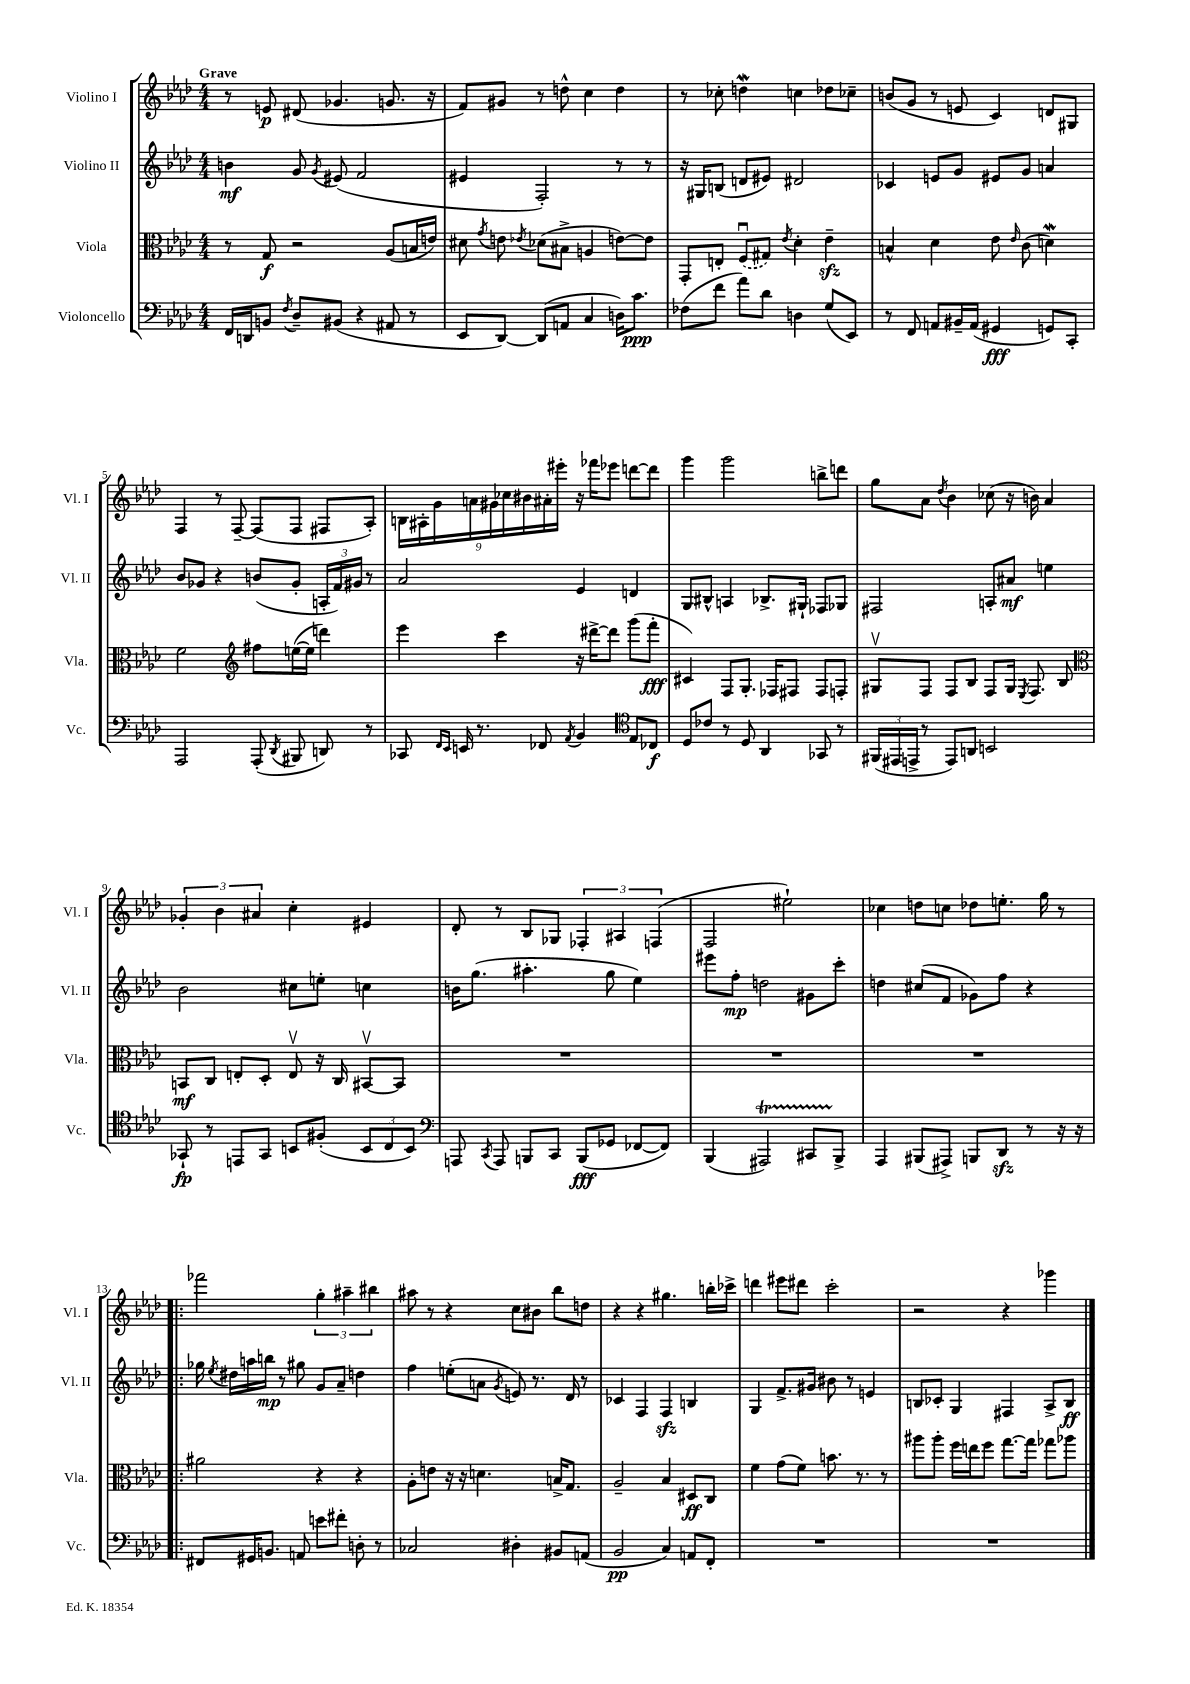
<<
\new StaffGroup <<
\new Staff = "s0" \with { instrumentName = "Violino I" shortInstrumentName = "Vl. I" } {
    \clef treble \key aes \major \numericTimeSignature \time 4/4 \tempo "Grave"
    \autoBeamOff r8 e'8\p dis'8( ges'4. g'8. r16 |
    f'8[) gis'8] r8 d''8-^ c''4 d''4 |
    r8 ces''8-. d''4\mordent c''4 des''8[ ces''8]-- |
    b'8[( g'8] r8 e'8 c'4) d'8[ gis8] |
    f4 r8 f8~-- f8[( f8] fis8[ aes8]-.) |
    \tuplet 9/8 { b16[ ais16-. g'16 a'16 gis'16 ces''16 bis'16 ais'16-. eis'''16]-. } r16 fes'''16[ ees'''8] d'''8[~ d'''8] |
    g'''4 g'''2 b''8[-> d'''8] |
    g''8[ aes'8] \acciaccatura { des''8 } bes'4 ces''8( r16 b'16) aes'4 |
    \tuplet 3/2 { ges'4-. bes'4 ais'4 } c''4-. eis'4 |
    des'8-. r8 bes8[ ges8] \tuplet 3/2 { fes4-. ais4 f4( } |
    f2 eis''2-!) |
    ces''4 d''8[ c''8] des''8[ e''8.]-. g''16 r8 |
    \bar ".|:" fes'''2 \tuplet 3/2 { g''4-. ais''4-- bis''4 } |
    ais''8 r8 r4 c''8[ bis'8] bes''8[ d''8] |
    r4 r4 gis''4. b''16[-. ces'''16]-> |
    d'''4 eis'''8[ dis'''8] c'''2-. |
    r2 r4 ges'''4 \bar "|." |
}
\new Staff = "s1" \with { instrumentName = "Violino II" shortInstrumentName = "Vl. II" } {
    \clef treble \key aes \major \numericTimeSignature \time 4/4
    \autoBeamOff b'4\mf g'8 \acciaccatura { g'8 } eis'8( f'2 |
    eis'4 f2-.) r8 r8 |
    r16 gis16[ b8]( d'8[ eis'8]) dis'2 |
    ces'4 e'8[ g'8] eis'8[ g'8] a'4 |
    bes'8[ ges'8] r4 b'8[( ges'8]-. \tuplet 3/2 { a16[-. f'16) gis'16] } r8 |
    aes'2 ees'4 d'4 |
    g8[ bis8]-^ a4 bes8.[-> gis16]-! fes8[ ges8] |
    fis2 a8[-. ais'8]\mf e''4 |
    bes'2 cis''8[ e''8]-. c''4 |
    b'16[ g''8.]( ais''4.-. g''8 ees''4) |
    eis'''8[ f''8]-.\mp d''2 gis'8[ c'''8]-. |
    d''4 cis''8[( f'8] ges'8[) f''8] r4 |
    \bar ".|:" ges''16 \acciaccatura { ees''8 } dis''16[ a''16 b''16]\mp r8 gis''8 g'8[ aes'8]-- d''4 |
    f''4 e''8[-.( a'8] \acciaccatura { g'8 } e'8) r8. des'16 r8 |
    ces'4 f4 f4\sfz b4 |
    g4 f'8.[-> gis'16] bis'8 r8 e'4 |
    b8[ ces'8]-. g4 fis4 aes8[-> b8]\ff \bar "|." |
}
\new Staff = "s2" \with { instrumentName = "Viola" shortInstrumentName = "Vla." } {
    \clef alto \key aes \major \numericTimeSignature \time 4/4
    \autoBeamOff r8 g8\f r2 aes8[( b16 e'16]) |
    dis'8 \acciaccatura { g'8 } e'8 \acciaccatura { ees'8 } des'8[( bis8]-> a4 e'8[~) e'8] |
    g,8[-. e8]-. \once \slurDashed f8[\downbow( gis8]) \acciaccatura { ees'8 } des'4-. ees'4--\sfz |
    b4-^ des'4 ees'8 \grace { ees'16 } c'8( d'4\mordent) |
    f'2 \clef treble fis''8[ e''16~( e''16] d'''4) |
    ees'''4 c'''4 r16 dis'''16[~-> dis'''8] g'''8[( f'''8]-.\fff |
    cis'4) f8[ g8.]-. fes16[ fis8] fis8[ f8]-. |
    gis8[\upbow f8] f8[ bes8] f8[ gis16] \acciaccatura { ees8 } f8. bes8 |
    \clef alto b,8[\mf c8] e8[-. des8]-. e8\upbow r16 c16 bis,8[~\upbow bis,8] |
    R1 |
    R1 |
    R1 |
    \bar ".|:" ais'2 r4 r4 |
    aes8[-. e'8] r16 r16 d'4. b16[-> g8.] |
    aes2-- bes4 dis8[\ff c8] |
    f'4 g'8[( f'8]) b'8. r8. r8 |
    ais''8[ ais''8]-. f''16[ e''16 f''8] g''8.[~ g''16] ges''8[ aes''8] \bar "|." |
}
\new Staff = "s3" \with { instrumentName = "Violoncello" shortInstrumentName = "Vc." } {
    \clef bass \key aes \major \numericTimeSignature \time 4/4
    \autoBeamOff f,16[ d,16 b,8] \acciaccatura { f8 } des8[-- bis,8]( r4 ais,8 r8 |
    ees,8[ des,8]~) des,8[( a,8] c4 d16[) c'8.]\ppp |
    fes8[( f'8] aes'8[) des'8] d4 g8[( ees,8]) |
    r8 f,8 a,8[ bis,16-- a,16]( gis,4\fff g,8[) c,8]-. |
    aes,,2 aes,,8-.( \acciaccatura { des,8 } bis,,8 d,8) r8 |
    ces,8 \grace { f,16[ ees,16] } e,16 r8. fes,8 \acciaccatura { aes,8 } bes,4 \clef tenor ees8[ ces8]\f |
    des8[ ces'8] r8 des8 aes,4 ges,8 r8 |
    \tuplet 3/2 { fis,16[( eis,16 e,16]-> } r8 e,8[) a,8] b,2 |
    ges,8-!\fp r8 e,8[ ges,8] b,8[ fis8]-.( \tuplet 3/2 { b,8[ c8 b,8]) } |
    \clef bass a,,8 \acciaccatura { c,8 } a,,8 b,,8[ c,8] b,,8[\fff( ges,8] fes,8[~ fes,8]) |
    bes,,4( ais,,2\startTrillSpan) cis,8[ bes,,8]->\stopTrillSpan |
    aes,,4 bis,,8[( ais,,8]->) b,,8[ des,8]\sfz r8 r16 r16 |
    \bar ".|:" fis,8[ gis,16 b,8.] a,8 e'8[ fis'8]-. d8-. r8 |
    ces2 dis4-. bis,8[ a,8]( |
    bes,2\pp c4) a,8[ f,8]-. |
    R1 |
    R1 \bar "|." |
}
>>
>>
